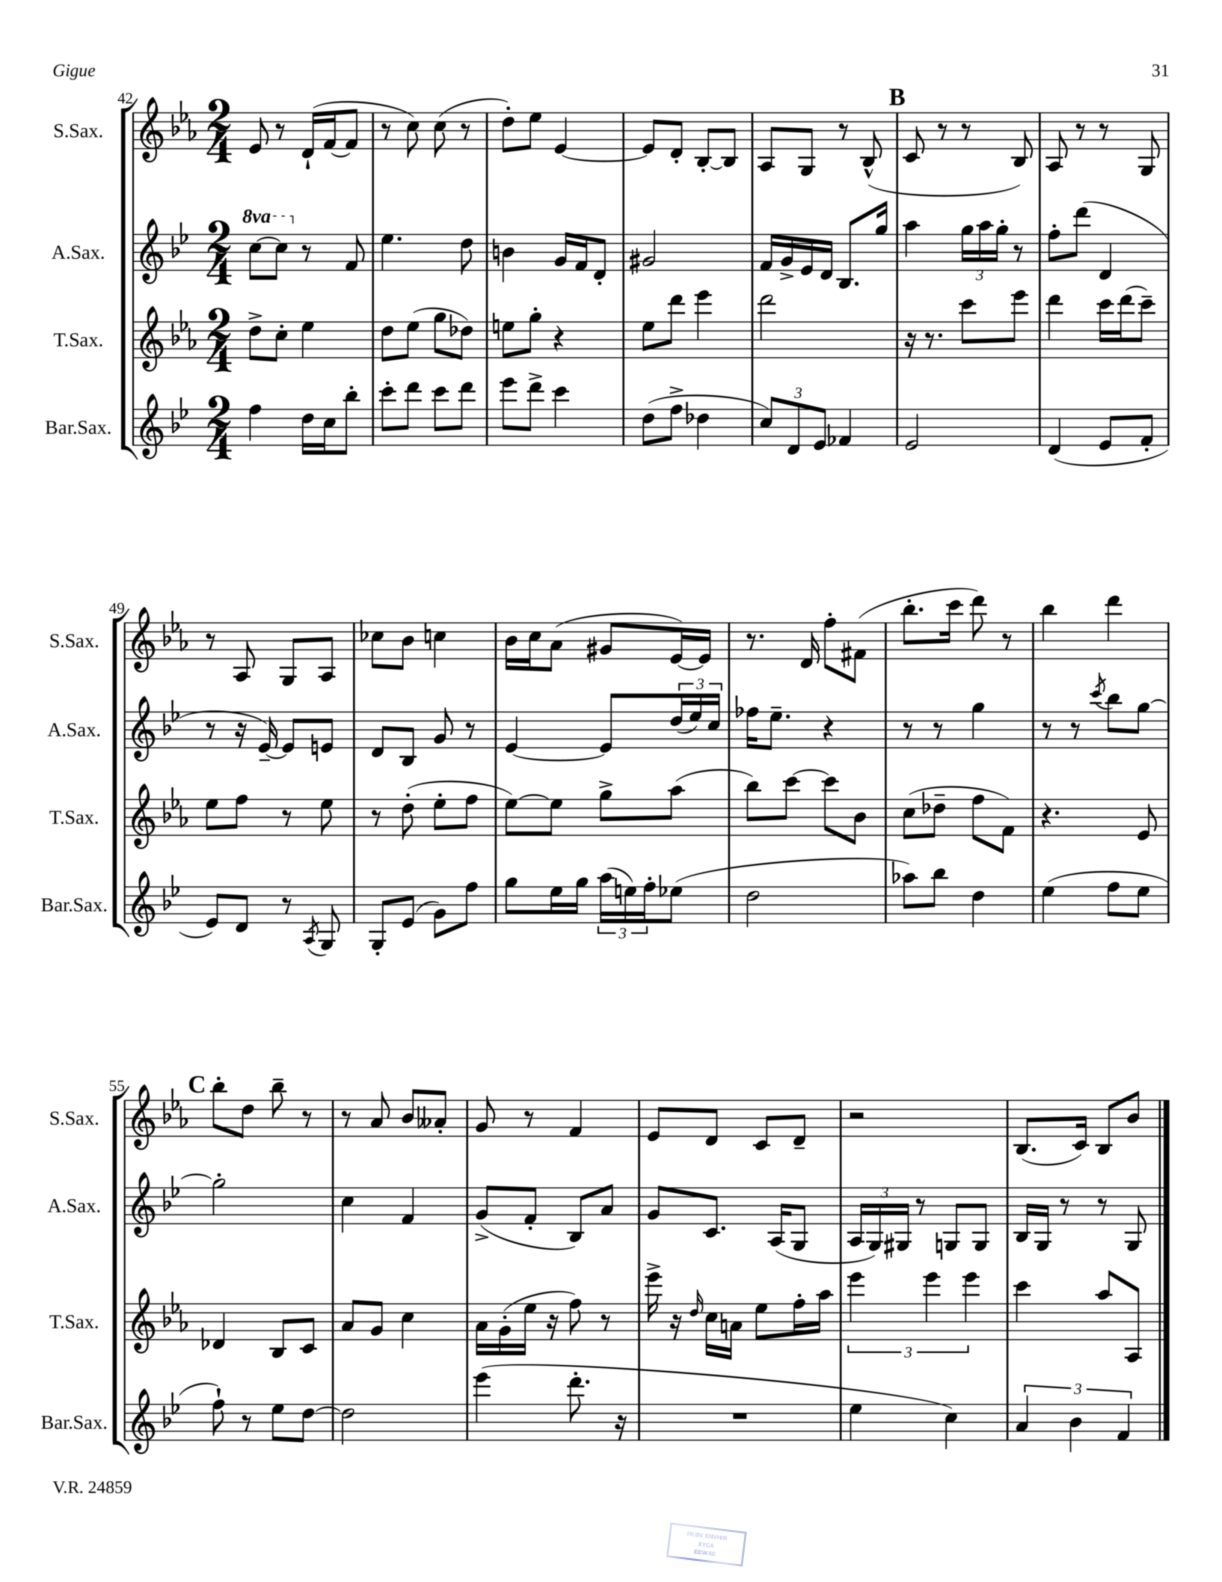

**kern	**kern	**kern	**kern
*staff4	*staff3	*staff2	*staff1
*clefG2	*clefG2	*clefG2	*clefG2
*k[b-e-]	*k[b-e-a-]	*k[b-e-]	*k[b-e-a-]
*M2/4	*M2/4	*M2/4	*M2/4
4ff\	8dd^\L	[8ccc\L	8e-/
.	8cc'\J	8ccc\]J	8r
16dd\LL	4ee-\	8r	(16d`/LL
16cc\J	.	.	[16f/J
8bb-'\J	.	8f/	8f/]J
=	=	=	=
8ccc'\L	8dd\L	4.ee-\	8r
8ddd\J	(8ee-\J	.	8cc\)
8ccc\L	8gg\L	.	(8cc\
8ddd\J	8dd-\J)	8dd\	8r
=	=	=	=
8eee-\L	8ee\L	4b\	8dd'\L)
8ddd^\J	8gg'\J	.	8ee-\J
4ccc\	4r	16g/LL	[4e-/
.	.	16f/J	.
.	.	8d'/J	.
=	=	=	=
(8dd\L	8ee-\L	2g#/	8e-/]L
8ff^\J	8ddd\J	.	8d'/J
4dd-\	4eee-\	.	[8B-'/L
.	.	.	8B-/]J
=	=	=	=
12cc/L)	2ddd\	16f/LL	8A-/L
.	.	16g^/	.
12d/	.	.	.
.	.	16e-/	8G/J
12e-/J	.	.	.
.	.	16d/JJ	.
4f-/	.	8.B-/L	8r
.	.	.	(8B-^^/
.	.	16gg/Jk	.
=	=	=	=
2e-/	16r	4aa\	8c/
.	8.r	.	.
.	.	.	8r
.	8ccc\L	24gg\LL	8r
.	.	24aa\	.
.	.	24gg'\JJ	.
.	8eee-\J	8r	8B-/)
=	=	=	=
(4d/	4ddd\	8ff'\L	8A-/
.	.	(8ddd\J	8r
8e-/L	16ccc\LL	4d/	8r
.	(16ddd\J	.	.
8f'/J	8ccc~\J)	.	8G/
=	=	=	=
8e-/L)	8ee-\L	8r	8r
8d/J	8ff\J	16r	8A-/
.	.	[16e-~/)	.
8r	8r	8e-/]L	8G/L
8qA/	.	.	.
8G/	8ee-\	8e/J	8A-/J
=	=	=	=
8G'/L	8r	8d/L	8cc-\L
(8e-/J	(8dd'\	8B-/J	8b-\J
8g\L)	8ee-'\L	8g/	4cc\
8ff\J	8ff\J	8r	.
=	=	=	=
8gg\L	[8ee-\L)	[4e-/	16b-\LL
.	.	.	16cc\J
16ee-\L	8ee-\]J	.	(8a-\J
16gg\JJ	.	.	.
(24aa\LL	8gg^\L	8e-/]L	8g#/L
24ee\)	.	.	.
24ff'\J	.	.	.
(8ee-\J	(8aa-\J	(24dd/L	[16e-/L)
.	.	24ee-/)	.
.	.	.	16e-/]JJ
.	.	24cc/JJ	.
=	=	=	=
2dd\	8bb-\L)	16ff-\LK	8.r
.	.	8.ee-~\J	.
.	[8ccc\J	.	.
.	.	.	16d/
.	8ccc\]L	4r	8ff'\L
.	8b-\J	.	(8f#\J
=	=	=	=
8aa-\L)	(8cc\L	8r	8.bb-'\L
8bb-\J	8dd-~\J	8r	.
.	.	.	16ccc\Jk
4dd\	8ff\L	4gg\	8ddd\)
.	8f\J)	.	8r
=	=	=	=
(4ee-\	4.r	8r	4bb-\
.	.	8r	.
.	.	8qccc/	.
8ff\L	.	8bb-\L	4ddd\
8ee-\J	8e-/	[8gg\J	.
=	=	=	=
8ff`\)	4d-/	2gg'\]	8bb-'\L
8r	.	.	8dd\J
8ee-\L	8B-/L	.	8bb-~\
[8dd\J	8c/J	.	8r
=	=	=	=
2dd\]	8a-/L	4cc\	8r
.	8g/J	.	8a-/
.	4cc\	4f/	8b-/L
.	.	.	8a--'/J
=	=	=	=
(4eee-\	16a-\LL	(8g^/L	8g/
.	(16g'\	.	.
.	16ee-\JJ	8f'/J	8r
.	16r	.	.
8.ddd'\	8ff\)	8B-/L)	4f/
.	8r	8a/J	.
16r	.	.	.
=	=	=	=
2r	16eee-^\	8g/L	8e-/L
.	16r	.	.
.	16qqdd/	.	.
.	16cc\LL	8.c/J	8d/J
.	16a\JJ	.	.
.	8ee-\L	.	8c/L
.	.	(16A/LK	.
.	16ff'\L	8G/J	8d~/J
.	16aa-\JJ	.	.
=	=	=	=
4ee-\	6eee-\	24A/LL	2r
.	.	24G/)	.
.	.	24G#/JJ	.
.	.	8r	.
.	6eee-\	.	.
4cc\)	.	8G/L	.
.	6eee-\	.	.
.	.	8G/J	.
=	=	=	=
6a/	4ccc\	16B-/LL	(8.B-/L
.	.	16G/JJ	.
.	.	8r	.
6b-\	.	.	.
.	.	.	16c/Jk)
.	8aa-/L	8r	8B-/L
6f/	.	.	.
.	8A-/J	8G/	8b-/J
==	==	==	==
*-	*-	*-	*-
